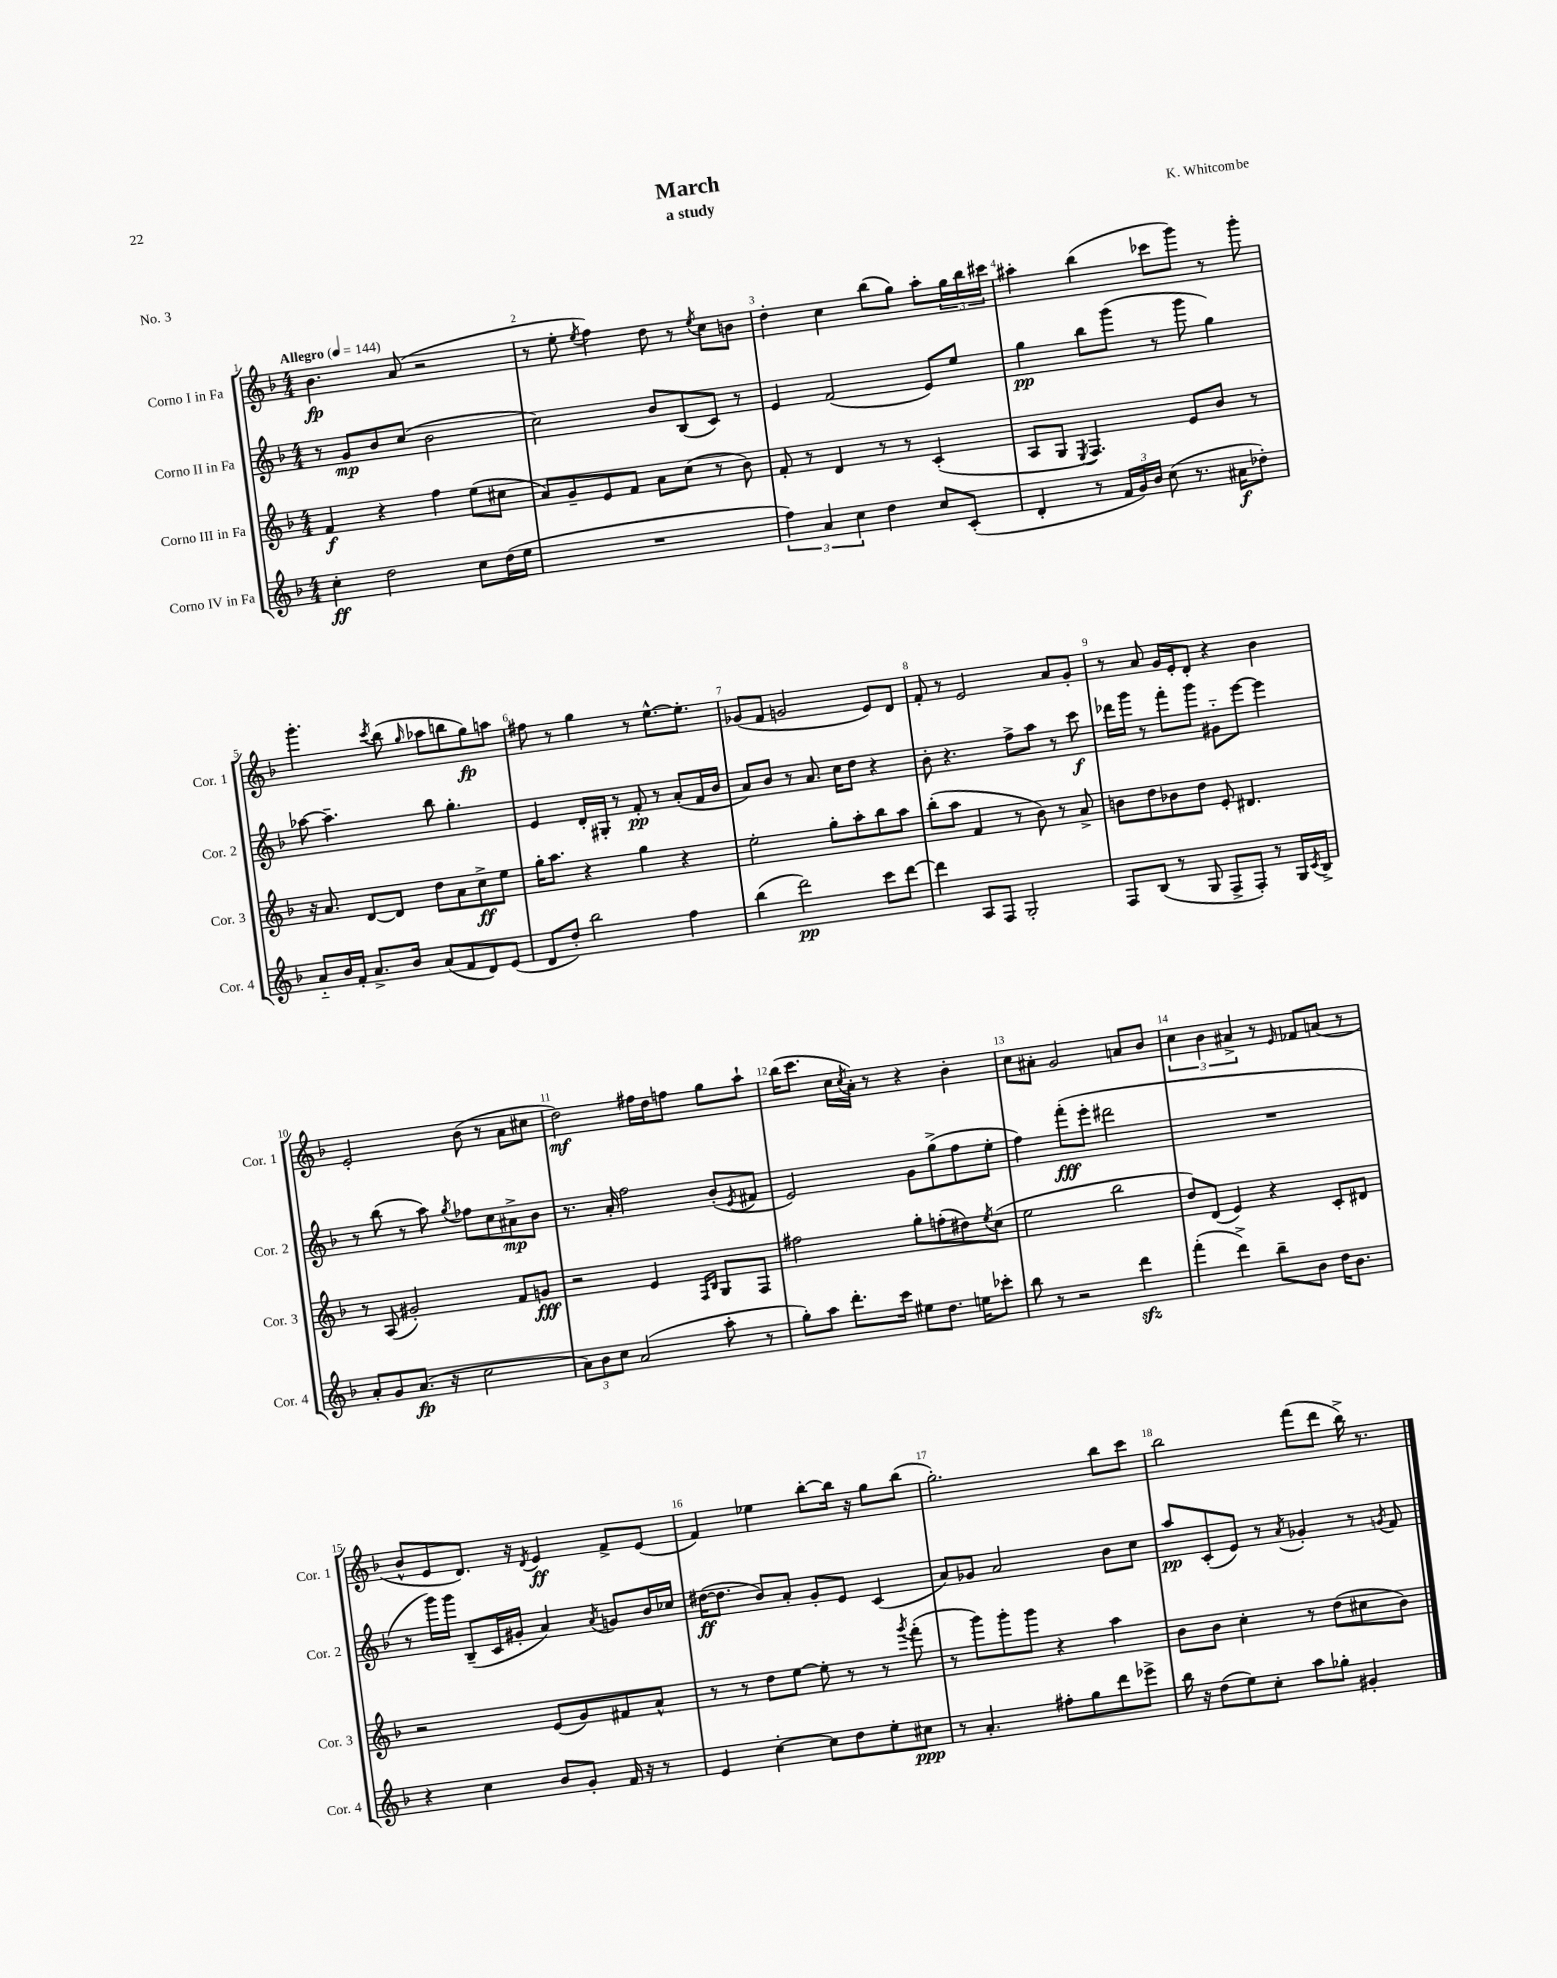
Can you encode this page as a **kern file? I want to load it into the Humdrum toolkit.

**kern	**dynam	**kern	**dynam	**kern	**dynam	**kern	**dynam
*part4	*part4	*part3	*part3	*part2	*part2	*part1	*part1
*staff4	*staff4	*staff3	*staff3	*staff2	*staff2	*staff1	*staff1
*I"Corno IV in Fa	*	*I"Corno III in Fa	*	*I"Corno II in Fa	*	*I"Corno I in Fa	*
*I'Cor. 4	*	*I'Cor. 3	*	*I'Cor. 2	*	*I'Cor. 1	*
*clefG2	*	*clefG2	*	*clefG2	*	*clefG2	*
*k[b-]	*	*k[b-]	*	*k[b-]	*	*k[b-]	*
*M4/4	*	*M4/4	*	*M4/4	*	*M4/4	*
*MM144	*	*MM144	*	*MM144	*	*MM144	*
=1	=1	=1	=1	=1	=1	=1	=1
!	!	!	!	!	!	!LO:TX:a:B:t=Allegro	!
4cc'\	ff	4f/	f	8r	.	4.b-\	fp
.	.	.	.	8g/L	mp	.	.
2dd\	.	4r	.	8b-/	.	.	.
.	.	.	.	(8cc/J	.	(8a/	.
.	.	4ff\	.	2b-\	.	2r	.
8cc\L	.	(8ee\L	.	.	.	.	.
(16dd\L	.	8cc#X\J	.	.	.	.	.
16ee\JJ	.	.	.	.	.	.	.
=2	=2	=2	=2	=2	=2	=2	=2
1r	.	8a/L)	.	2cc\)	.	8r	.
.	.	8g~/	.	.	.	8ee'\	.
.	.	.	.	.	.	8qee/	.
.	.	8e/	.	.	.	4ff\)	.
.	.	8f/J	.	.	.	.	.
.	.	8a\L	.	8b-/L	.	8dd\	.
.	.	(8cc\J	.	(8B-/	.	8r	.
.	.	.	.	.	.	8qee/	.
.	.	8r	.	8c/J)	.	8cc\L	.
.	.	8b-\)	.	8r	.	8bn\J	.
=3	=3	=3	=3	=3	=3	=3	=3
6ff\)	.	8f'/	.	4e/	.	4dd'\	.
.	.	8r	.	.	.	.	.
6a/	.	.	.	.	.	.	.
.	.	4d/	.	(2f/	.	4cc\	.
6cc\	.	.	.	.	.	.	.
4dd\	.	8r	.	.	.	(8bb-\L	.
.	.	8r	.	.	.	8gg\J)	.
8cc/L	.	(4c'/	.	8e/L)	.	8aa'\L	.
(8c'/J	.	.	.	8ee/J	.	24gg\L	.
.	.	.	.	.	.	24bb-\	.
.	.	.	.	.	.	24ccc#X\JJ	.
=4	=4	=4	=4	=4	=4	=4	=4
4d'/	.	8A/L	.	4gg\	pp	4aa#X'\	.
.	.	8G/J	.	.	.	.	.
.	.	8qE/	.	.	.	.	.
8r	.	4.F/)	.	8bb-\L	.	(4bb-\	.
24f/LL	.	.	.	(8ggg\J	.	.	.
24g/)	.	.	.	.	.	.	.
24b-/JJ	.	.	.	.	.	.	.
(8cc\	.	.	.	8r	.	8ccc-X\L	.
8.r	.	8e/L	.	8ggg\	.	8ggg\J)	.
.	.	8b-/J	.	4gg\)	.	8r	.
16a#X\KL	f	.	.	.	.	.	.
8dd-X'\J)	.	8r	.	.	.	8ggg'\	.
!!LO:LB:g=z
=5	=5	=5	=5	=5	=5	=5	=5
8a/L	.	16r	.	[8aa-X\	.	4.ggg'\	.
.	.	8.a/	.	.	.	.	.
16b-/L	.	.	.	4.aa-~\]	.	.	.
16f'/JJ	.	.	.	.	.	.	.
8.a^/L	.	[8d/L	.	.	.	.	.
.	.	.	.	.	.	8qccc/	.
.	.	8d/J]	.	.	.	(8bb-\	.
16b-/Jk	.	.	.	.	.	.	.
.	.	.	.	.	.	16qqgg/	.
(8a/L	.	8dd\L	.	8bb-\	.	8aa-X\L	.
8f/	.	8a\	.	4.gg'\	.	8bbn\	.
8d/)	.	8cc^\	ff	.	.	8gg\)	fp
(8e/J	.	8ee\J	.	.	.	8aan\J	.
=6	=6	=6	=6	=6	=6	=6	=6
8d/L	.	16gg'\KL	.	4e/	.	8ff#X\	.
.	.	8.aa\J	.	.	.	.	.
8dd'/J)	.	.	.	.	.	8r	.
2bb-\	.	4r	.	16d'/LL	.	4gg\	.
.	.	.	.	16G#X'/JJ	.	.	.
.	.	.	.	8r	.	.	.
.	.	4gg\	.	8f'/	pp	8r	.
.	.	.	.	8r	.	[8.ee^^\L	.
4ff\	.	4r	.	(8a'/L	.	.	.
.	.	.	.	.	.	8.ee'\J]	.
.	.	.	.	16f/L	.	.	.
.	.	.	.	16b-/JJ	.	.	.
=7	=7	=7	=7	=7	=7	=7	=7
(4bb-\	.	2ee'\	.	8a/L)	.	(8g-X/L	.
.	.	.	.	8b-/J	.	8f/J	.
2ddd\)	pp	.	.	8r	.	2gn/	.
.	.	.	.	8.a/	.	.	.
.	.	8gg'\L	.	.	.	.	.
.	.	.	.	16cc\KL	.	.	.
.	.	8aa'\	.	8dd\J	.	.	.
8ccc\L	.	8bb-\	.	4r	.	8e/L)	.
[8ddd\J	.	8aa\J	.	.	.	8d/J	.
=8	=8	=8	=8	=8	=8	=8	=8
4ddd\]	.	(8bb-'\L	.	8b-'\	.	8f'/	.
.	.	8aa\J	.	4.r	.	8r	.
8A/L	.	4f/	.	.	.	2e/	.
8F/J	.	.	.	.	.	.	.
2G'/	.	8r	.	8ff^\L	.	.	.
.	.	8b-\)	.	8aa\J	.	.	.
.	.	8r	.	8r	.	8a/L	.
.	.	8a^/	.	8ccc\	f	8g'/J	.
=9	=9	=9	=9	=9	=9	=9	=9
8F/L	.	8bn\L	.	16ddd-X\LL	.	8r	.
.	.	.	.	16ggg\JJ	.	.	.
(8B-/J	.	8dd\	.	8r	.	8a/	.
8r	.	8b-X\	.	8fff'\L	.	16g/LL	.
.	.	.	.	.	.	16e'/J	.
8G/	.	8dd\J	.	8ggg\J	.	8d'/J	.
8F^/L	.	8e'/	.	8g#X\L	.	4r	.
8F'/J)	.	4.d#X/	.	[8eee\J	.	.	.
8r	.	.	.	4eee\]	.	4b-\	.
16G/LL	.	.	.	.	.	.	.
8qc/	.	.	.	.	.	.	.
16B-^/JJ	.	.	.	.	.	.	.
!!LO:LB:g=z
=10	=10	=10	=10	=10	=10	=10	=10
8a'/L	.	8r	.	8r	.	2e'/	.
8g/	.	(8A/	.	(8bb-\	.	.	.
(8.a/J	fp	2g#X'/)	.	8r	.	.	.
.	.	.	.	8aa\)	.	.	.
16r	.	.	.	.	.	.	.
.	.	.	.	8qgg/	.	.	.
2cc\	.	.	.	8ff-X\L	.	(8b-\	.
.	.	.	.	8cc\	.	8r	.
.	.	8f/L	.	8a#X^\	mp	8a\L	.
.	.	8gn/J	fff	8b-\J	.	8cc#X\J	.
=11	=11	=11	=11	=11	=11	=11	=11
12a\L)	.	2r	.	8.r	.	2dd\)	mf
12b-\	.	.	.	.	.	.	.
12cc\J	.	.	.	.	.	.	.
.	.	.	.	16a'/	.	.	.
(2a/	.	.	.	2ff\	.	.	.
.	.	4e/	.	.	.	16ff#X\LL	.
.	.	.	.	.	.	16dd\J	.
.	.	.	.	.	.	8ffn\J	.
.	.	16qqF/LL	.	.	.	.	.
.	.	16qqB-/JJ	.	.	.	.	.
8aa'\	.	8G/L	.	(8b-'/L	.	8gg\L	.
.	.	.	.	8qe/	.	.	.
8r	.	8F/J	.	8f#X/J	.	8aa`\J	.
=12	=12	=12	=12	=12	=12	=12	=12
8gg'\L)	.	2ff#X\	.	2e/)	.	(16bb-\KL	.
.	.	.	.	.	.	8.ccc\J	.
8aa\J	.	.	.	.	.	.	.
8.ddd'\L	.	.	.	.	.	16cc\LL	.
.	.	.	.	.	.	8qcc/	.
.	.	.	.	.	.	16a'\JJ)	.
.	.	.	.	.	.	8r	.
16ccc\Jk	.	.	.	.	.	.	.
8ee#X\L	.	8gg'\L	.	8g\L	.	4r	.
8.dd\J	.	(8ffn'\	.	(8gg^\	.	.	.
.	.	8dd#X\)	.	8ff\	.	4b-'\	.
16een\KL	.	.	.	.	.	.	.
.	.	8qee/	.	.	.	.	.
8ccc-X'\J	.	(8cc\J	.	8ee'\J	.	.	.
=13	=13	=13	=13	=13	=13	=13	=13
8bb-\	.	2ee\	.	4ff\)	.	8cc\L	.
8r	.	.	.	.	.	8a#X'\J	.
2r	.	.	.	(8fff'\L	fff	2g/	.
.	.	.	.	8eee'\J	.	.	.
.	.	2bb-\	.	2ddd#X\	.	.	.
4dddzz\	.	.	.	.	.	8an/L	.
.	.	.	.	.	.	8b-/J	.
=14	=14	=14	=14	=14	=14	=14	=14
(4fff'\	.	8dd/L)	.	1r	.	6cc\	.
.	.	(8d/J	.	.	.	.	.
.	.	.	.	.	.	6b-\	.
4ddd^\)	.	4e/)	.	.	.	.	.
.	.	.	.	.	.	6a#X^/	.
8bb-~\L	.	4r	.	.	.	8r	.
.	.	.	.	.	.	16qqe/	.
8b-\J	.	.	.	.	.	8f-X/L	.
16dd\KL	.	8c'/L	.	.	.	(8an/J	.
8.b-\J	.	.	.	.	.	.	.
.	.	8d#X/J	.	.	.	8r	.
!!LO:LB:g=z
=15	=15	=15	=15	=15	=15	=15	=15
4r	.	2r	.	8r	.	8b-^^/L	.
.	.	.	.	16ggg\LL)	.	8e/	.
.	.	.	.	16ggg\JJ	.	.	.
4cc\	.	.	.	(8B-~/L	.	8.d/J)	.
.	.	.	.	16c/L	.	.	.
.	.	.	.	16g#X'/JJ	.	16r	.
.	.	.	.	.	.	8qd/	.
8b-/L	.	(8e/L	.	4a/)	.	4e/	ff
8g'/J	.	8g/)	.	.	.	.	.
.	.	.	.	8qa/	.	.	.
16f/	.	8f#X/	.	8gn/L	.	8f^/L	.
16r	.	.	.	.	.	.	.
8r	.	8a^^/J	.	16b-/L	.	(8e/J	.
.	.	.	.	16cc-X/JJ	.	.	.
=16	=16	=16	=16	=16	=16	=16	=16
4e/	.	8r	.	([16dd#X\KL	ff	4f/)	.
.	.	.	.	8.dd#\J]	.	.	.
.	.	8r	.	.	.	.	.
[4cc'\	.	8dd\L	.	8b-/L)	.	4ee-X\	.
.	.	[8ee\J	.	8a'/J	.	.	.
8cc\L]	.	8ee'\]	.	8g'/L	.	[8bb-'\L	.
8dd\	.	8r	.	8e/J	.	16bb-\Jk]	.
.	.	.	.	.	.	16r	.
8ee'\	.	8r	.	(4c/	.	8gg\L	.
.	.	8qggg/	.	.	.	.	.
8cc#X\J	ppp	(8fff'\	.	.	.	(8bb-\J	.
=17	=17	=17	=17	=17	=17	=17	=17
8r	.	8r	.	8a/L)	.	2.gg'\)	.
4.a'/	.	8ggg\L)	.	8g-X/J	.	.	.
.	.	8ggg'\	.	2a/	.	.	.
.	.	8ggg\J	.	.	.	.	.
8ff#X'\L	.	4r	.	.	.	.	.
8gg\	.	.	.	.	.	.	.
8ddd\	.	4aa\	.	8b-\L	.	8bb-\L	.
8eee-X^\J	.	.	.	8cc\J	.	8ccc\J	.
=18	=18	=18	=18	=18	=18	=18	=18
16bb-\	.	8b-\L	.	8aa/L	pp	2bb-\	.
16r	.	.	.	.	.	.	.
(8dd\L	.	8b-\J	.	(8c'/	.	.	.
8ee\)	.	4cc'\	.	8e/J)	.	.	.
8cc'\J	.	.	.	8r	.	.	.
.	.	.	.	8qa/	.	.	.
8aa\L	.	8r	.	4g-X'/	.	(8fff\L	.
8gg-X'\J	.	(8dd\L	.	.	.	8ddd\J	.
4g#X'/	.	8cc#X\	.	8r	.	16bb-^\)	.
.	.	.	.	.	.	8.r	.
.	.	.	.	8qgn/	.	.	.
.	.	8b-\J)	.	8f/	.	.	.
==	==	==	==	==	==	==	==
*-	*-	*-	*-	*-	*-	*-	*-
